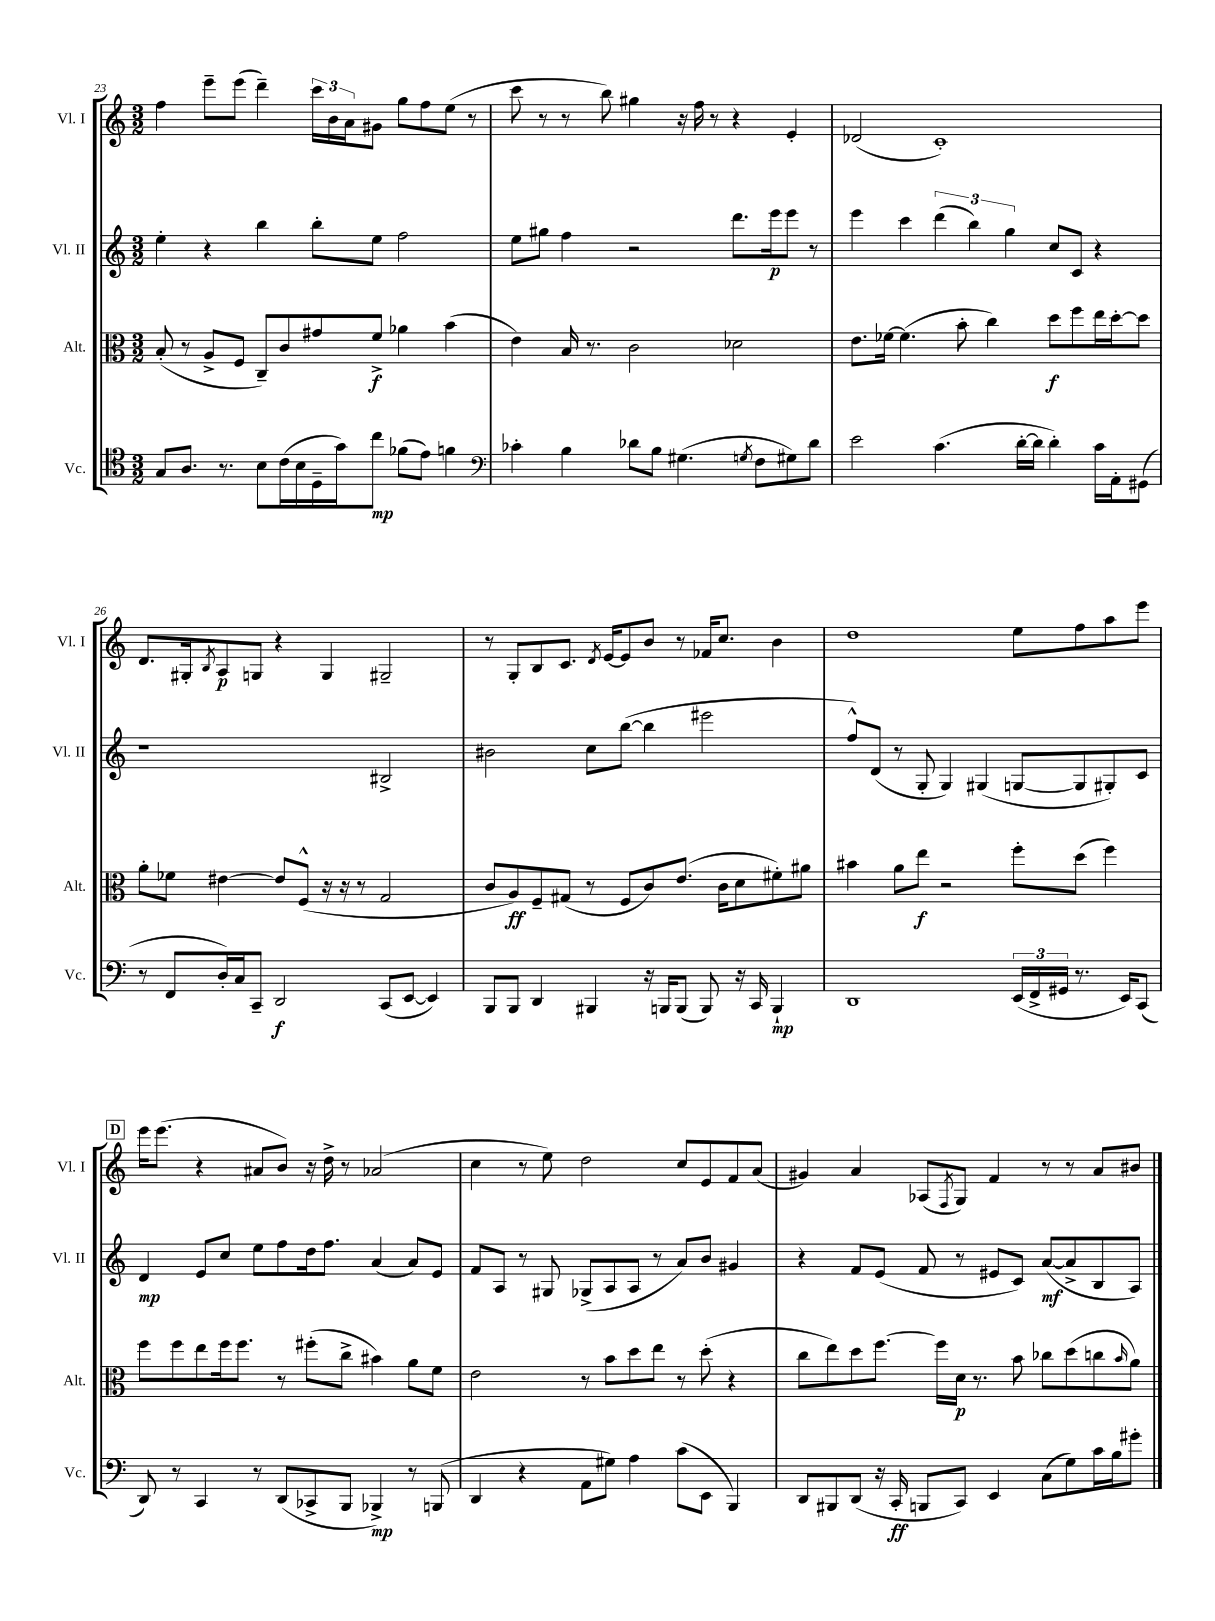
<<
\new StaffGroup <<
\new Staff = "s0" \with { instrumentName = "Vl. I" shortInstrumentName = "Vl. I" } {
    \clef treble \key c \major \numericTimeSignature \time 3/2
    f''4 e'''8-- e'''8( d'''4--) \tuplet 3/2 { c'''16 b'16 a'16 } gis'8 g''8 f''8 e''8( r8 |
    c'''8 r8 r8 b''8) gis''4 r16 f''16 r8 r4 e'4-. |
    des'2( c'1-.) |
    d'8. gis16-. \acciaccatura { b8 } a8\p g8 r4 g4 gis2-- |
    r8 g8-. b8 c'8. \acciaccatura { d'8 } e'16~ e'8 b'8 r8 fes'16 c''8. b'4 |
    d''1 e''8 f''8 a''8 e'''8 |
    \mark \markup { \box "D" } e'''16 e'''8.( r4 ais'8 b'8) r16 d''16-> r8 aes'2( |
    c''4 r8 e''8) d''2 c''8 e'8 f'8 a'8( |
    gis'4) a'4 aes8( \acciaccatura { f8 } g8) f'4 r8 r8 a'8 bis'8 \bar "|." |
}
\new Staff = "s1" \with { instrumentName = "Vl. II" shortInstrumentName = "Vl. II" } {
    \clef treble \key c \major \numericTimeSignature \time 3/2
    e''4-. r4 b''4 b''8-. e''8 f''2 |
    e''8 gis''8 f''4 r2 d'''8. e'''16\p e'''8 r8 |
    e'''4 c'''4 \tuplet 3/2 { d'''4( b''4) g''4 } c''8 c'8 r4 |
    r1 bis2-> |
    bis'2 c''8 b''8~( b''4 eis'''2 |
    f''8-^) d'8( r8 g8-. g4) gis4( g8~ g8 gis8-.) c'8 |
    \mark \markup { \box "D" } d'4\mp e'8 c''8 e''8 f''8 d''16 f''8. a'4( a'8) e'8 |
    f'8 a8 r8 gis8 ges8->( a8 a8 r8 a'8) b'8 gis'4 |
    r4 f'8 e'8( f'8 r8 eis'8 c'8) a'8~\mf( a'8-> b8 a8) \bar "|." |
}
\new Staff = "s2" \with { instrumentName = "Alt." shortInstrumentName = "Alt." } {
    \clef alto \key c \major \numericTimeSignature \time 3/2
    b8-.( r8 a8-> f8 c8--) c'8 gis'8 f'8->\f aes'4 b'4( |
    e'4) b16 r8. c'2 des'2 |
    e'8. fes'16~ fes'4.( b'8-. c''4) d''8\f f''8 e''16 d''16~-. d''8 |
    a'8-. fes'8 eis'4~ eis'8 f8-^( r16 r16 r8 g2 |
    c'8 a8\ff) f8-- gis8( r8 f8 c'8) e'8.( c'16 d'8 fis'8-.) ais'8 |
    bis'4 a'8 e''8\f r2 f''8-. d''8( f''4) |
    \mark \markup { \box "D" } f''8 f''8 e''8 f''16 f''8. r8 fis''8-.( c''8-> bis'4) a'8 f'8 |
    e'2 r8 b'8 d''8 e''8 r8 d''8-.( r4 |
    c''8 e''8) d''8 f''8.~ f''16 d'16\p r8. b'8 ces''8 d''8( c''8 \grace { b'16 } a'8) \bar "|." |
}
\new Staff = "s3" \with { instrumentName = "Vc." shortInstrumentName = "Vc." } {
    \clef tenor \key c \major \numericTimeSignature \time 3/2
    g8 a8. r8. b8 c'16( b16 d16-- g'16) c''8\mp fes'8( e'8) f'4 |
    \clef bass ces'4-. b4 des'8 b8 gis4.( \acciaccatura { g8 } f8 gis8) des'8 |
    e'2 c'4.( d'16~-. d'16 d'4-.) c'16 a,16-. gis,8( |
    r8 f,8 d16-.) c16 c,8-- d,2\f c,8( e,8~ e,4) |
    b,,8 b,,8 d,4 bis,,4 r16 b,,16 b,,8( b,,8) r16 c,16 b,,4-!\mp |
    d,1 \tuplet 3/2 { e,16( f,16-> gis,16 } r8. e,16) c,8( |
    \mark \markup { \box "D" } d,8) r8 c,4 r8 d,8( ces,8-> b,,8 bes,,4->\mp) r8 b,,8( |
    d,4 r4 a,8 gis8) a4 c'8( e,8 b,,4) |
    d,8 bis,,8 d,8( r16 c,16-.\ff b,,8 c,8) e,4 c8( g8) c'16 b16 gis'8-. \bar "|." |
}
>>
>>
\layout { \context { \Score currentBarNumber = #23 } }
